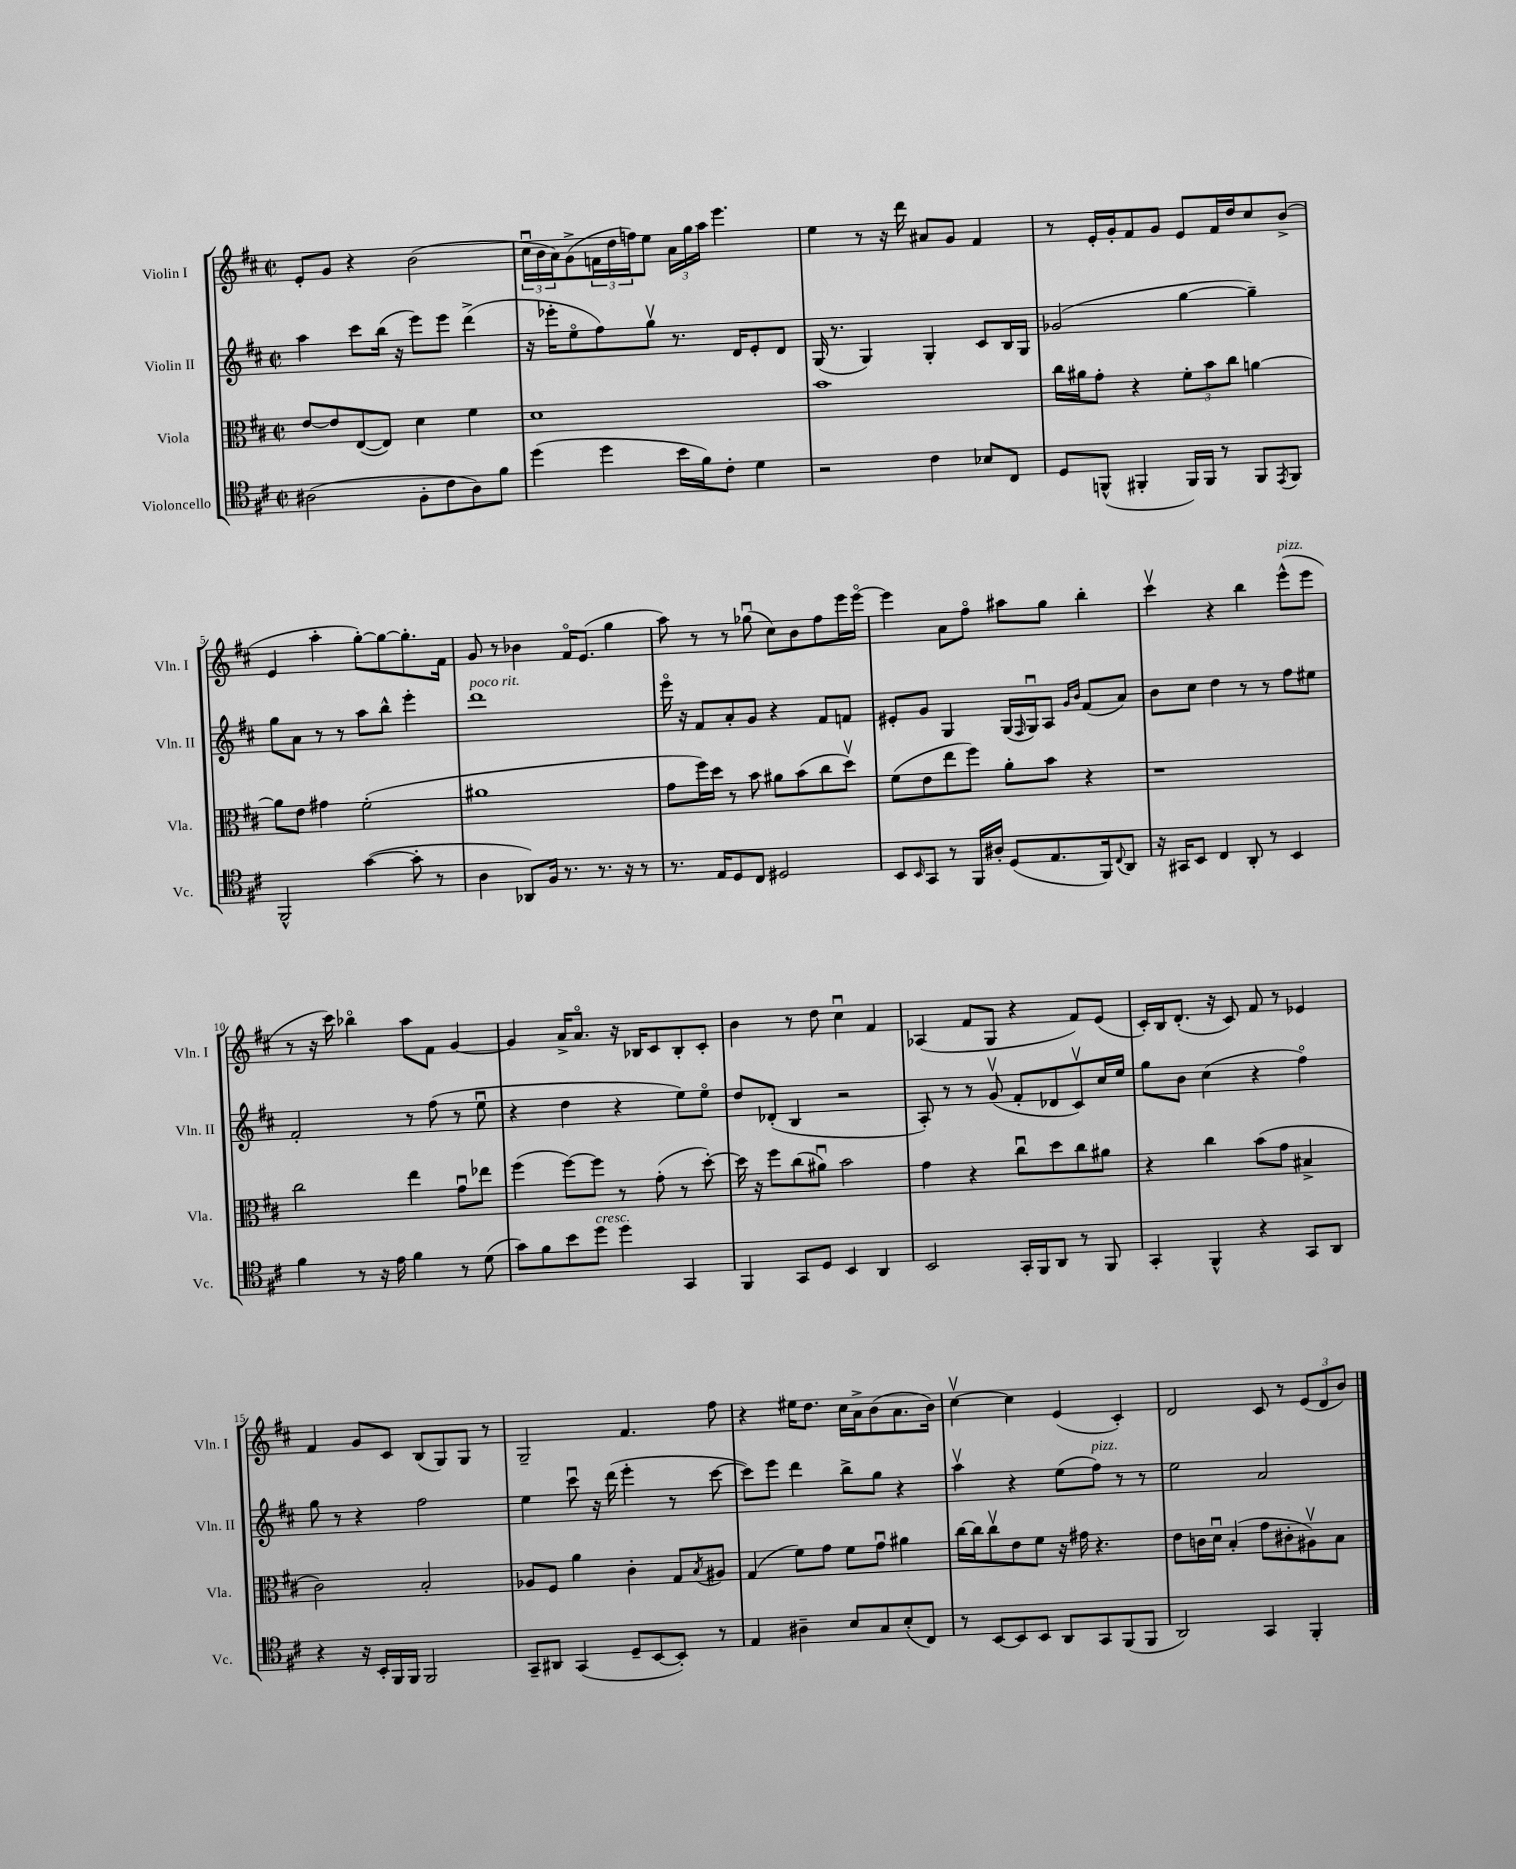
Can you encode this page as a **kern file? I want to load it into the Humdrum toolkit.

**kern	**kern	**kern	**kern
*part4	*part3	*part2	*part1
*staff4	*staff3	*staff2	*staff1
*I"Violoncello	*I"Viola	*I"Violin II	*I"Violin I
*I'Vc.	*I'Vla.	*I'Vln. II	*I'Vln. I
*clefC4	*clefC3	*clefG2	*clefG2
*k[f#c#]	*k[f#c#]	*k[f#c#]	*k[f#c#]
*M2/2	*M2/2	*M2/2	*M2/2
*met(c|)	*met(c|)	*met(c|)	*met(c|)
=1	=1	=1	=1
(2A#X\	[8e/L	4aa\	8e'/L
.	8e/]	.	8g/J
.	([8E/	8ccc#\L	4r
.	8E/J])	(16bb\Jk	.
.	.	16r	.
8F#'\L	4d\	8eee\L)	(2b\
8c#\	.	8eee\J	.
8A#\)	4f#\	(4ddd^\	.
8f#\J	.	.	.
=2	=2	=2	=2
(4dd\	1d	16r	24cc#u\LL
.	.	.	24b\
.	.	16eee-X'\KL	.
.	.	.	24a\J)
.	.	8ee\	(8g^\
4dd\	.	8ff#\)	24fn\L
.	.	.	24dd\
.	.	.	24ffn\J)
.	.	8ggv\J	8ee\J
16b\LL	.	8.r	24a\LL
.	.	.	24gg\
16f#\J)	.	.	.
.	.	.	24aa\JJ
8c#'\J	.	.	4.eee\
.	.	16d/KL	.
4d\	.	8e'/	.
.	.	8d/J	.
=3	=3	=3	=3
2r	1b	(16G/	4ee\
.	.	8.r	.
.	.	4G/)	8r
.	.	.	16r
.	.	.	16ddd\
4c#\	.	4G'/	8a#X/L
.	.	.	8g/J
8B-X/L	.	8c#/L	4f#/
8C#/J	.	16B/L	.
.	.	16G/JJ	.
=4	=4	=4	=4
8D/L	16cc#\LL	(2g-X/	8r
.	16a#X\J	.	.
(8FFn^^/J	8g'\J	.	16e'/LL
.	.	.	16g'/J
4FF#X'/	4r	.	8f#/
.	.	.	8g/J
16FF#/LL)	12f#'\L	[4gg\	8e/L
16FF#/JJ	.	.	.
.	12b\	.	.
8r	.	.	16f#/L
.	12cc#\J	.	.
.	.	.	16dd/J
8FF#/L	[4an\	4gg~\])	8cc#/
8qEE/	.	.	.
8FF#/J	.	.	(8b^/J
!!LO:LB:g=z
=5	=5	=5	=5
2FF#^^/	8a\L]	8gg\L	4e/
.	8e\J	8a\J	.
.	4g#X\	8r	4aa'\
.	.	8r	.
([4g\	(2f#'\	8aa\L	[8gg'\L)
.	.	8bb^^\J	8gg\_
8g'\]	.	4eee'\	8.gg'\]
8r	.	.	.
.	.	.	16f#\Jk
=6	=6	=6	=6
!	!	!LO:TX:a:i:t=poco rit.	!
4A\	1a#X	1ddd	8g/
.	.	.	8r
8AA-X/L)	.	.	4b-X\
16F#/Jk	.	.	.
8.r	.	.	.
.	.	.	16f#/KL
.	.	.	(8.e/J
8.r	.	.	.
.	.	.	4gg\
16r	.	.	.
8r	.	.	.
=7	=7	=7	=7
8.r	8g\L	16eee\	8aa\)
.	.	16r	.
.	16ff#\L)	8f#/L	8r
16E/KL	16dd\JJ	.	.
8D/	8r	8a'/	8r
8C#/J	8b\	8g/J	(8gg-Xu\
2D#X/	8a#X\L	4r	8cc#\L)
.	(8b\	.	8b\
.	8cc#\	8f#/L	8ff#\
.	8ddv\J)	8fn/J	16eee\L
.	.	.	[16eee\JJ
=8	=8	=8	=8
8BB/L	(8f#\L	8e#X'/L	4eee\]
16qqBB/	.	.	.
8GG/J	8e\	8g/J	.
8r	8ee\	4G/	8a\L
16FF#/LL	8ff#\J)	.	8ff#\J
16A#X'/JJ	.	.	.
(8D/L	8a'\L	(16G/LL	8aa#X\L
.	.	16qqF#/	.
.	.	16Gu/J)	.
8.E/	8b\J	8A/J	8gg\J
.	.	16qqg/LL	.
.	.	16qqb/JJ	.
.	4r	(8f#/L	4bb'\
16FF#/k)	.	.	.
8qqC#/	.	.	.
8AA/J	.	8a/J)	.
=9	=9	=9	=9
16r	1r	8b\L	4ccc#v\
16GG#X/KL	.	.	.
8BB/J	.	8cc#\J	.
4C#/	.	4dd\	4r
8AA'/	.	8r	4bb\
8r	.	8r	.
!	!	!	!LO:TX:a:i:t=pizz.
4BB/	.	8ff#\L	(8eee^^\L
.	.	8ee#X\J	8eee\J
!!LO:LB:g=z
=10	=10	=10	=10
4f#\	2cc#\	2f#'/	8r
.	.	.	16r
.	.	.	16ccc#\)
8r	.	.	4bb-X\
16r	.	.	.
16e\	.	.	.
4f#\	4ee\	8r	8aa\L
.	.	(8ff#\	8f#\J
8r	8gu\L	8r	[4g/
(8d\	8ee-X\J	8eeu\	.
=11	=11	=11	=11
8g\L)	(4ff#\	4r	4g/]
8f#\	.	.	.
8b\	[8ff#\L)	4dd\	16a^/KL
.	.	.	8.a/J
!LO:TX:a:i:t=cresc.	!	!	!
8dd\J	8ff#\J]	.	.
4dd\	8r	4r	16r
.	.	.	16B-X/KL
.	(8g'\	.	8c#/
4GG/	8r	8ee\L)	8B-'/
.	[8dd'\)	8ee\J	8c#'/J
=12	=12	=12	=12
4FF#/	16dd\]	8dd/L	4b\
.	16r	.	.
.	8ff#\L	(8d-X'/J	.
8GG/L	(8cc#\	4B/	8r
8D/J	8a#Xu\J)	.	8dd\
4BB/	2b\	2r	4cc#u\
4AA/	.	.	4f#/
=13	=13	=13	=13
2BB/	4g\	8A'/)	(4A-X/
.	.	8r	.
.	4r	8r	8f#/L
.	.	(8gv/	8G/J
16GG'/LL	8cc#u\L	8f#'/L	4r
16FF#/J	.	.	.
8AA/J	8dd\	8d-X/	.
8r	8cc#\	8c#v/)	8f#/L)
8FF#/	8a#X\J	16cc#/L	(8e/J
.	.	16ee/JJ	.
=14	=14	=14	=14
4GG'/	4r	8gg\L	16c#'/LL)
.	.	.	16B/J
.	.	8b\J	(8.d'/J
4FF#^^/	4cc#\	(4cc#\	.
.	.	.	16r
.	.	.	8c#/)
4r	(8b\L	4r	8f#/
.	8g\J	.	8r
8GG/L	4B#X^/	4ff#\)	4e-X/
8AA/J	.	.	.
!!LO:LB:g=z
=15	=15	=15	=15
4r	2c#\)	8gg\	4f#/
.	.	8r	.
16r	.	4r	8g/L
16BB'/LL	.	.	.
16FF#/	.	.	8c#/J
16FF#/JJ	.	.	.
2FF#/	2B'/	2ff#\	(8B/L
.	.	.	8G/)
.	.	.	8G/J
.	.	.	8r
=16	=16	=16	=16
8GG~/L	8A-X/L	4ee\	2G~/
8AA#X/J	8F#/J	.	.
(4GG/	4a\	8ccc#u\	.
.	.	16r	.
.	.	(16ddd\	.
8D~/L	4c#'\	4eee'\	4.f#/
[8BB/	.	.	.
8BB'/J])	8G/L	8r	.
.	8qB/	.	.
8r	8A#X/J	[8ccc#\	8ff#\
=17	=17	=17	=17
4E/	(4G/	8ccc#\L])	4r
.	.	8eee\J	.
4A#X~\	8f#\L)	4ddd\	16ee#X\KL
.	.	.	8.dd\J
.	8g\J	.	.
8B/L	8f#\L	8bb^\L	16cc#\LL
.	.	.	16a^\J
8G/	8gu\J	8gg\J	(8b\
(8B'/	4a#X\	4r	8.a\
8C#/J)	.	.	.
.	.	.	16b\Jk)
=18	=18	=18	=18
8r	[16cc#\LL	4aav\	[4cc#v\
.	16cc#\J]	.	.
[8BB/L	8cc#v\	.	.
8BB/]	8e\	4r	4cc#\]
8BB/J	8f#\J	.	.
8AA/L	16r	(8ee\L	(4e/
.	16g#X\	.	.
!	!	!LO:TX:a:i:t=pizz.	!
8GG/	4.r	8ff#\J)	.
(8FF#/	.	8r	4c#'/)
8FF#/J	.	8r	.
=19	=19	=19	=19
2AA/)	8e\L	2ee\	2d/
.	16cn\L	.	.
.	16du\JJ	.	.
.	(4B'/	.	.
4GG/	8g\L	2a/	8c#/
.	8c#X'\	.	8r
4FF#'/	8A#Xv\)	.	(12e/L
.	.	.	12d/
.	8B\J	.	.
.	.	.	12b/J)
==	==	==	==
*-	*-	*-	*-
